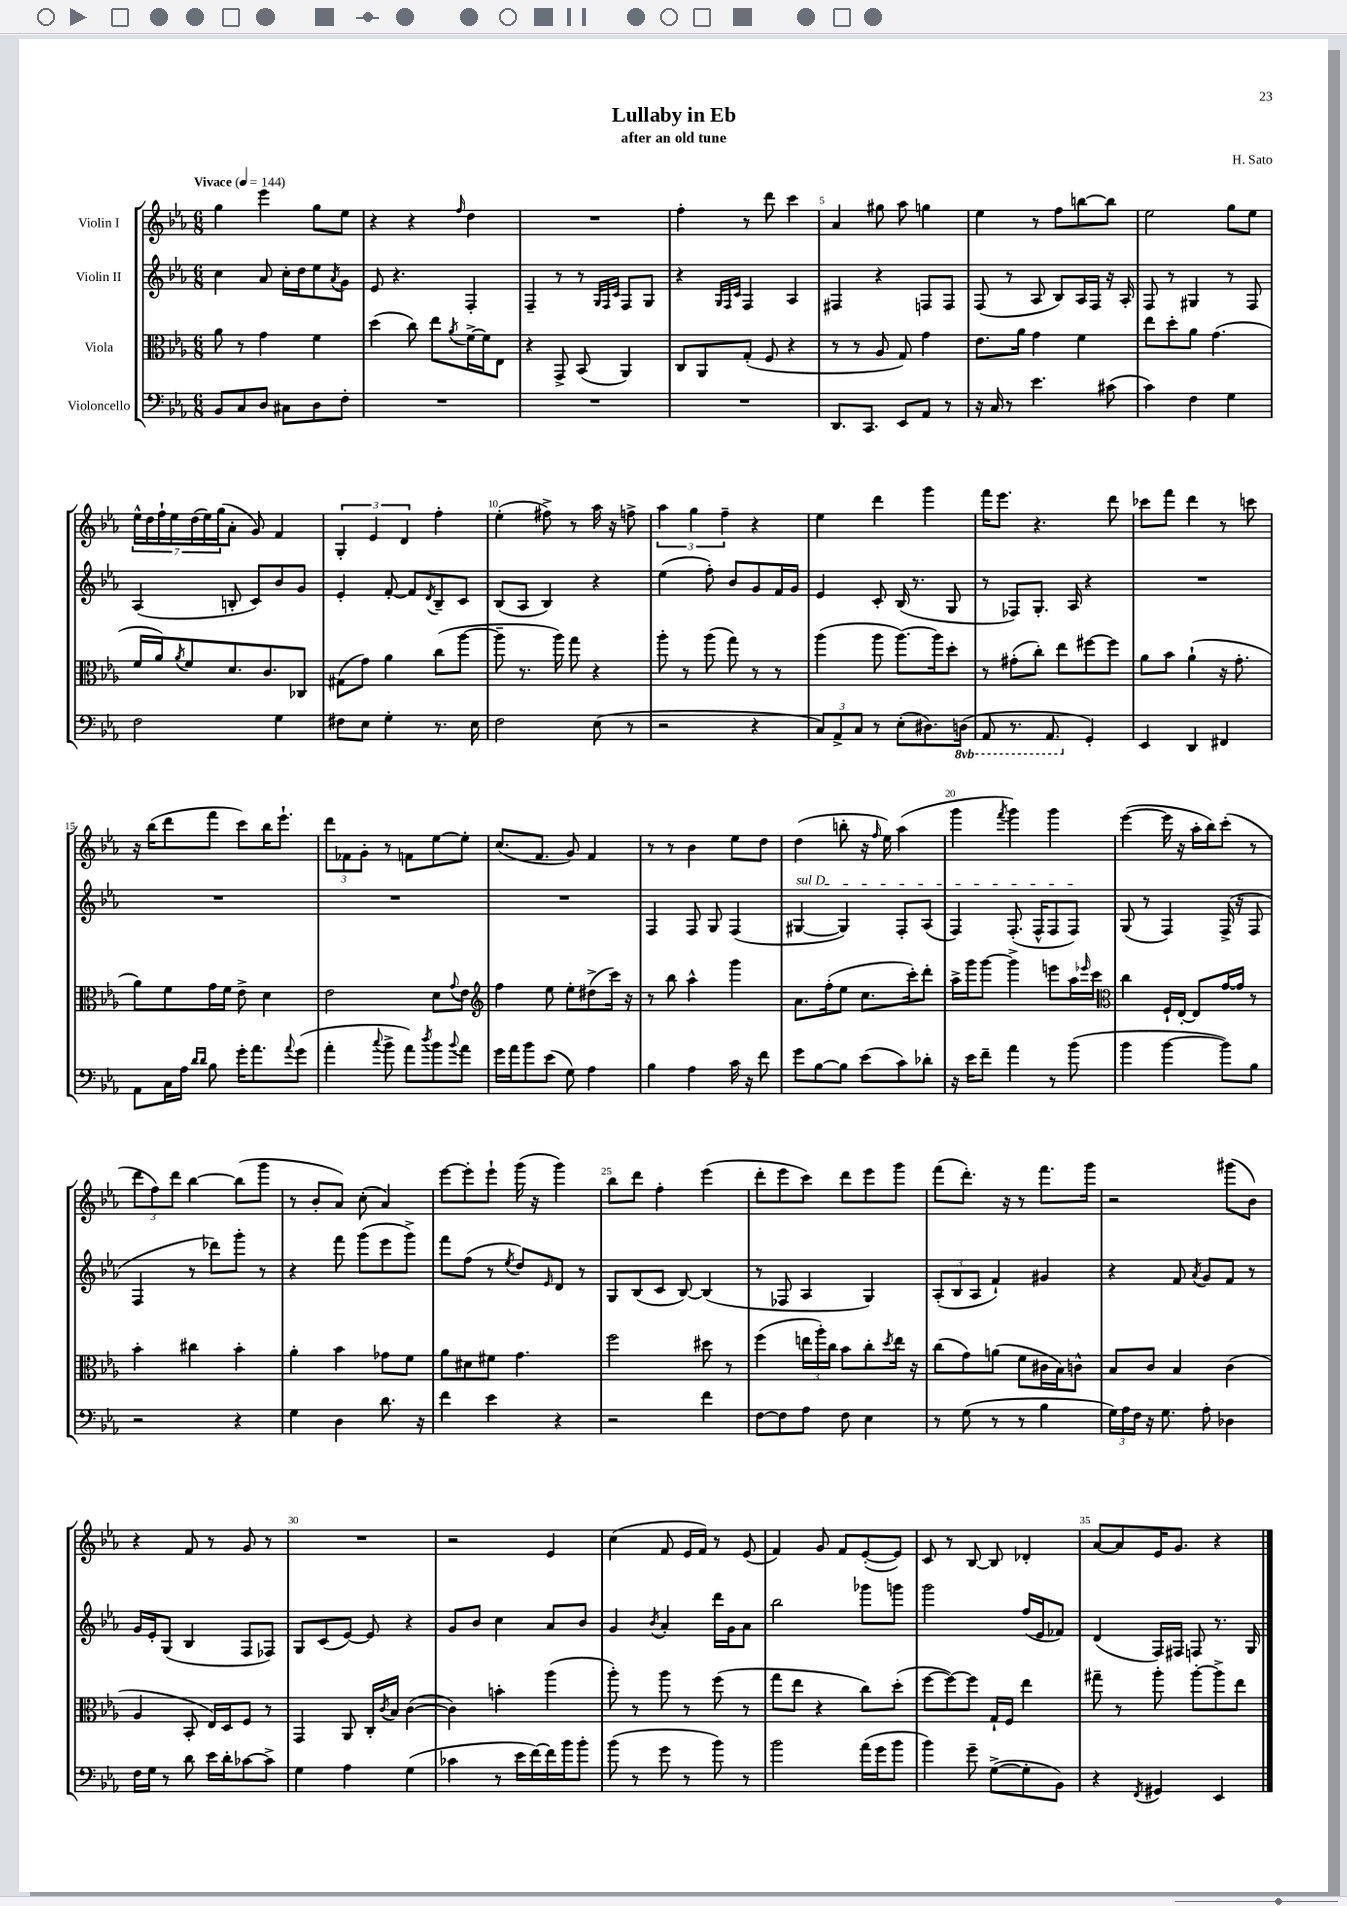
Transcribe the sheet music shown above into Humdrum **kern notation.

**kern	**kern	**kern	**kern
*staff4	*staff3	*staff2	*staff1
*clefF4	*clefC3	*clefG2	*clefG2
*k[b-e-a-]	*k[b-e-a-]	*k[b-e-a-]	*k[b-e-a-]
*M6/8	*M6/8	*M6/8	*M6/8
*MM144	*MM144	*MM144	*MM144
8BB-	8a-	4cc	4gg
8C	8r	.	.
8D	4g	8a-	4eee-
8C#	.	16cc'	.
.	.	16dd	.
8D	4f	8ee-	8gg
.	.	8qa-	.
8F'	.	8g	8ee-
=	=	=	=
2.r	(4dd	8e-	4r
.	.	4.r	.
.	8cc)	.	4r
.	8ee-	.	.
.	8qa-	.	16qqff
.	[16f^	4F'	4dd
.	16f]	.	.
.	8E-	.	.
=	=	=	=
2.r	4r	4F~	2.r
.	8GG^	8r	.
.	(8BB-	8r	.
.	.	32qqG	.
.	.	32qqF	.
.	.	32qqc	.
.	4AA-)	8F	.
.	.	8G	.
=	=	=	=
2.r	8C	4r	4ff'
.	8AA-	.	.
.	.	32qqG	.
.	.	32qqF	.
.	.	32qqc	.
.	(8G'	4F	8r
.	8F	.	8ddd
.	4r	4A-	4ccc
=	=	=	=
8.DD	8r	4F#	4a-
.	8r	.	.
8.CC	.	.	.
.	8A-	4r	8gg#
8EE-	8G)	.	8aa-
8AA-	4g	8F	4gg
8r	.	8F	.
=	=	=	=
16r	8.e-	(8F	4ee-
16C	.	.	.
8r	.	8r	.
.	16a-	.	.
4.e-	4g	8A-	8r
.	.	8B-)	8ff
.	4f	16A-	[8bb
.	.	16F	.
(8c#	.	16r	8bb]
.	.	16A-'	.
=	=	=	=
4c)	8ee-	8F	2ee-
.	8dd'	8r	.
4F	8a-	4G#	.
.	(4.g	.	.
4G	.	8r	8gg
.	.	8F	8ee-
=	=	=	=
2F	16f	(4A-	28ee-^^
.	.	.	28dd
.	16a-)	.	.
.	.	.	28ff`
.	.	.	28ee-
.	8qa-	.	.
.	8f	.	.
.	.	.	(28dd
.	.	.	28ee-)
.	.	.	(28gg
.	8.d	8B'	8a-'
.	.	8c)	8g)
.	8.c	.	.
4G	.	8b-	4f
.	8C-	8g	.
=	=	=	=
8F#	(8G#	4e-'	6G'
8E-	8g)	.	.
.	.	.	6e-
4G'	4a-	[8f'	.
.	.	.	6d
.	.	8f]	.
.	.	8qd	.
8.r	(8cc	8B-~	4ff'
.	[8aa-	8c	.
16E-	.	.	.
=	=	=	=
2F	8aa-~]	(8B-	(4ee-'
.	8.r	8A-	.
.	.	4B-)	8ff#^)
.	16aa-)	.	.
.	8gg	.	8r
(8E-	4r	4r	16aa-
.	.	.	16r
8r	.	.	8ff^
=	=	=	=
2r	8aa-'	(4ee-	6aa-
.	8r	.	.
.	.	.	6gg
.	(8aa-	8ff')	.
.	.	.	6ff~
.	8gg)	8b-	.
4r	8r	8g	4r
.	8r	16f	.
.	.	16g	.
=	=	=	=
12C)	(4aa-	4e-	4ee-
12AA-^	.	.	.
12C	.	.	.
8r	8aa-	8c'	4ddd
(8E-'	[8.aa-)	(16B-	.
.	.	8.r	.
8.D#)	.	.	4ggg
.	16aa-]	.	.
.	8dd'	8G	.
(16DD	.	.	.
=	=	=	=
8AAA-	8r	8r	16fff
.	.	.	8.eee-
8.r	(8g#'	8F-)	.
.	8cc')	8.G'	4.r
8.AAA-	.	.	.
.	8ee-	.	.
.	.	16A-	.
4GG')	[8ff#	4r	.
.	8ff#]	.	8ddd
=	=	=	=
4EE-	8a-	2.r	8ccc-
.	8b-	.	8fff
4DD	(4a-`	.	4ddd
4FF#	16r	.	8r
.	8.g'	.	.
.	.	.	8ccc
=	=	=	=
8AA-	8a-)	2.r	16r
.	.	.	(16bb-
16C	8f	.	8ddd
16A-	.	.	.
16qqd	.	.	.
16qqd	.	.	.
8B-	16g	.	8fff
.	16f	.	.
16g'	8e-^	.	8ccc)
8.a-	.	.	.
.	4d	.	16bb-
.	.	.	8.eee-`
8qqa-	.	.	.
(8g	.	.	.
=	=	=	=
4a-'	2e-	2.r	12ddd
.	.	.	12f-
.	.	.	12g'
8qqcc	.	.	.
8b-^	.	.	8r
8a-)	.	.	8f
8qdd	.	.	.
8b-	8d	.	[8ee-
8qqb-	8qqg	.	.
8a-	8e-	.	8ee-']
=	=	=	=
*	*clefG2	*	*
16g	4ff	2.r	(8.cc
16a-	.	.	.
8b-	.	.	.
.	.	.	8.f
(8e-	8ee-	.	.
8G)	8ee-'	.	8g)
4A-	(8dd#^	.	4f
.	16ccc)	.	.
.	16r	.	.
=	=	=	=
4B-	8r	4F	8r
.	8bb-	.	8r
4A-	4aa-^^	8F	4b-
.	.	8G	.
16c	4ggg	(4F	8ee-
16r	.	.	.
8f	.	.	8dd
=	=	=	=
8g	8.a-	[4G#	(4dd
[8B-	.	.	.
.	(16ff'	.	.
8B-]	8ee-	4G#])	8bb'
(8e-	8.cc	.	16r
.	.	.	16qqff
.	.	.	16ee-)
8c)	.	8F'	(4aa-
.	16ccc')	.	.
8d-'	8ddd'	(8A-	.
=	=	=	=
16r	16aa-^	4F)	4ggg
16e-	16ggg	.	.
8f~	[8ggg	.	.
.	.	.	8qfff
4a-	4ggg^]	(8.F'	4ggg)
.	.	16F^^	.
8r	8eee	8F	4ggg
(8b-	16aa-	8F)	.
.	16qqeee-	.	.
.	16ccc	.	.
=	=	=	=
*	*clefC3	*	*
4b-	4cc	(8G	([4eee-
.	.	8r	.
[4b-	16F`	4F)	16eee-]
.	[16E-'	.	16r
.	8E-]	.	16aa-'
.	.	.	16bb-)
8b-])	[16g	(16F^	(8ccc'
.	16g]	16r	.
8B-	8r	8F	8r
=	=	=	=
2r	4b-'	4F	12ddd
.	.	.	12ff)
.	.	.	12ddd
.	4cc#	8r	[4bb-
.	.	8ddd-)	.
4r	4b-'	8ggg'	(8bb-]
.	.	8r	8ggg
=	=	=	=
4G	4a-'	4r	8r
.	.	.	8b-'
4D	4b-	8fff	8a-)
.	.	(8ggg	(8cc'
8.d	8g-	8eee-	4a-)
.	8f	8ggg^)	.
16r	.	.	.
=	=	=	=
4f	8a-	8fff	[8eee-
.	8d#	(8ff	8eee-']
4e-	8f#	8r	8eee-`
.	.	8qee-	.
.	4.g	8dd)	(16ggg
.	.	.	16r
.	.	16qqe-	.
4r	.	8d	4ggg)
.	.	8r	.
=	=	=	=
2r	2ff	8G	8bb-
.	.	(8B-	8ddd
.	.	8c	4ff'
.	.	[8B-)	.
4f	8dd#	(4B-]	(4eee-
.	8r	.	.
=	=	=	=
[8F	(4ff	8r	8ddd'
8F]	.	8F-	8eee-
8A-	24ee	4A-	8ccc)
.	24aa-')	.	.
.	24cc	.	.
8F	8b-	.	8ddd
4E-	8cc'	4G)	8eee-
.	8qdd	.	.
.	16ee	.	8ggg
.	16r	.	.
=	=	=	=
8r	(8cc	(12A-'	(8fff
.	.	12B-	.
(8G	8g)	.	8.ddd')
.	.	12A-	.
8r	(8a	4f`)	.
.	.	.	16r
8r	8f	.	8r
4B-	16c#	4g#	8.fff
.	16B-)	.	.
.	8c^^	.	.
.	.	.	16ggg
=	=	=	=
24G)	8B-	4r	2r
24A-	.	.	.
24F	.	.	.
16r	8c	.	.
8.G	.	.	.
.	4B-	8f	.
.	.	8qa-	.
8A-'	.	8g	.
4D-	(4c	8f	(8ggg#
.	.	8r	8b-)
=	=	=	=
16F	4A-	16g	4r
16G	.	16e-'	.
8r	.	(8G	.
8d	8BB-'	4B-	8f
16e-	16E-)	.	8r
16d'	16D	.	.
[8c-	8F	8F	8g
8c-^]	8r	8F-)	8r
=	=	=	=
4G	4GG	8G	2.r
.	.	(8c	.
4A-	8AA-	[8e-)	.
.	16C'	8e-]	.
.	8qc	.	.
.	16B-	.	.
(4G	([4c	4r	.
=	=	=	=
4c-	4c])	8g	2r
.	.	8b-	.
8r	4b'	4cc	.
16e-	.	.	.
[16f)	.	.	.
16f]	(4aa-	8a-	4e-
16b-	.	.	.
8b-'	.	8b-	.
=	=	=	=
(8b-	8aa-')	4g	(4cc
8r	8r	.	.
.	.	8qb-	.
8g	8aa-	4a-'	8f
8r	8r	.	16e-
.	.	.	16f)
8b-)	(8ff	16ddd	8r
.	.	16g	.
8r	8r	8a-	(8e-
=	=	=	=
2b-	8gg	2bb-	4f)
.	8ee-	.	.
.	4r	.	8g
.	.	.	8f
(16a-	8cc)	8ggg-	([8e-'
16g	.	.	.
8b-	(8dd'	8ggg	8e-])
=	=	=	=
4b-)	[8ff	2ggg	8c
.	8ff_)	.	8r
8g~	8ff]	.	[8B-
([8G^	16G`	.	8B-]
.	16F	.	.
8G']	4ee-	(16ff	4d-'
.	.	16e-	.
8BB-)	.	8f-)	.
=	=	=	=
4r	8gg#~	(4d	[8a-
.	8r	.	8a-]
8qFF	.	.	.
4GG#	8aa-'	16F)	16e-
.	.	16F#	8.g
.	[8aa-'	8F	.
4EE-	8aa-^]	8.r	4r
.	8ee-	.	.
.	.	16G	.
==	==	==	==
*-	*-	*-	*-
